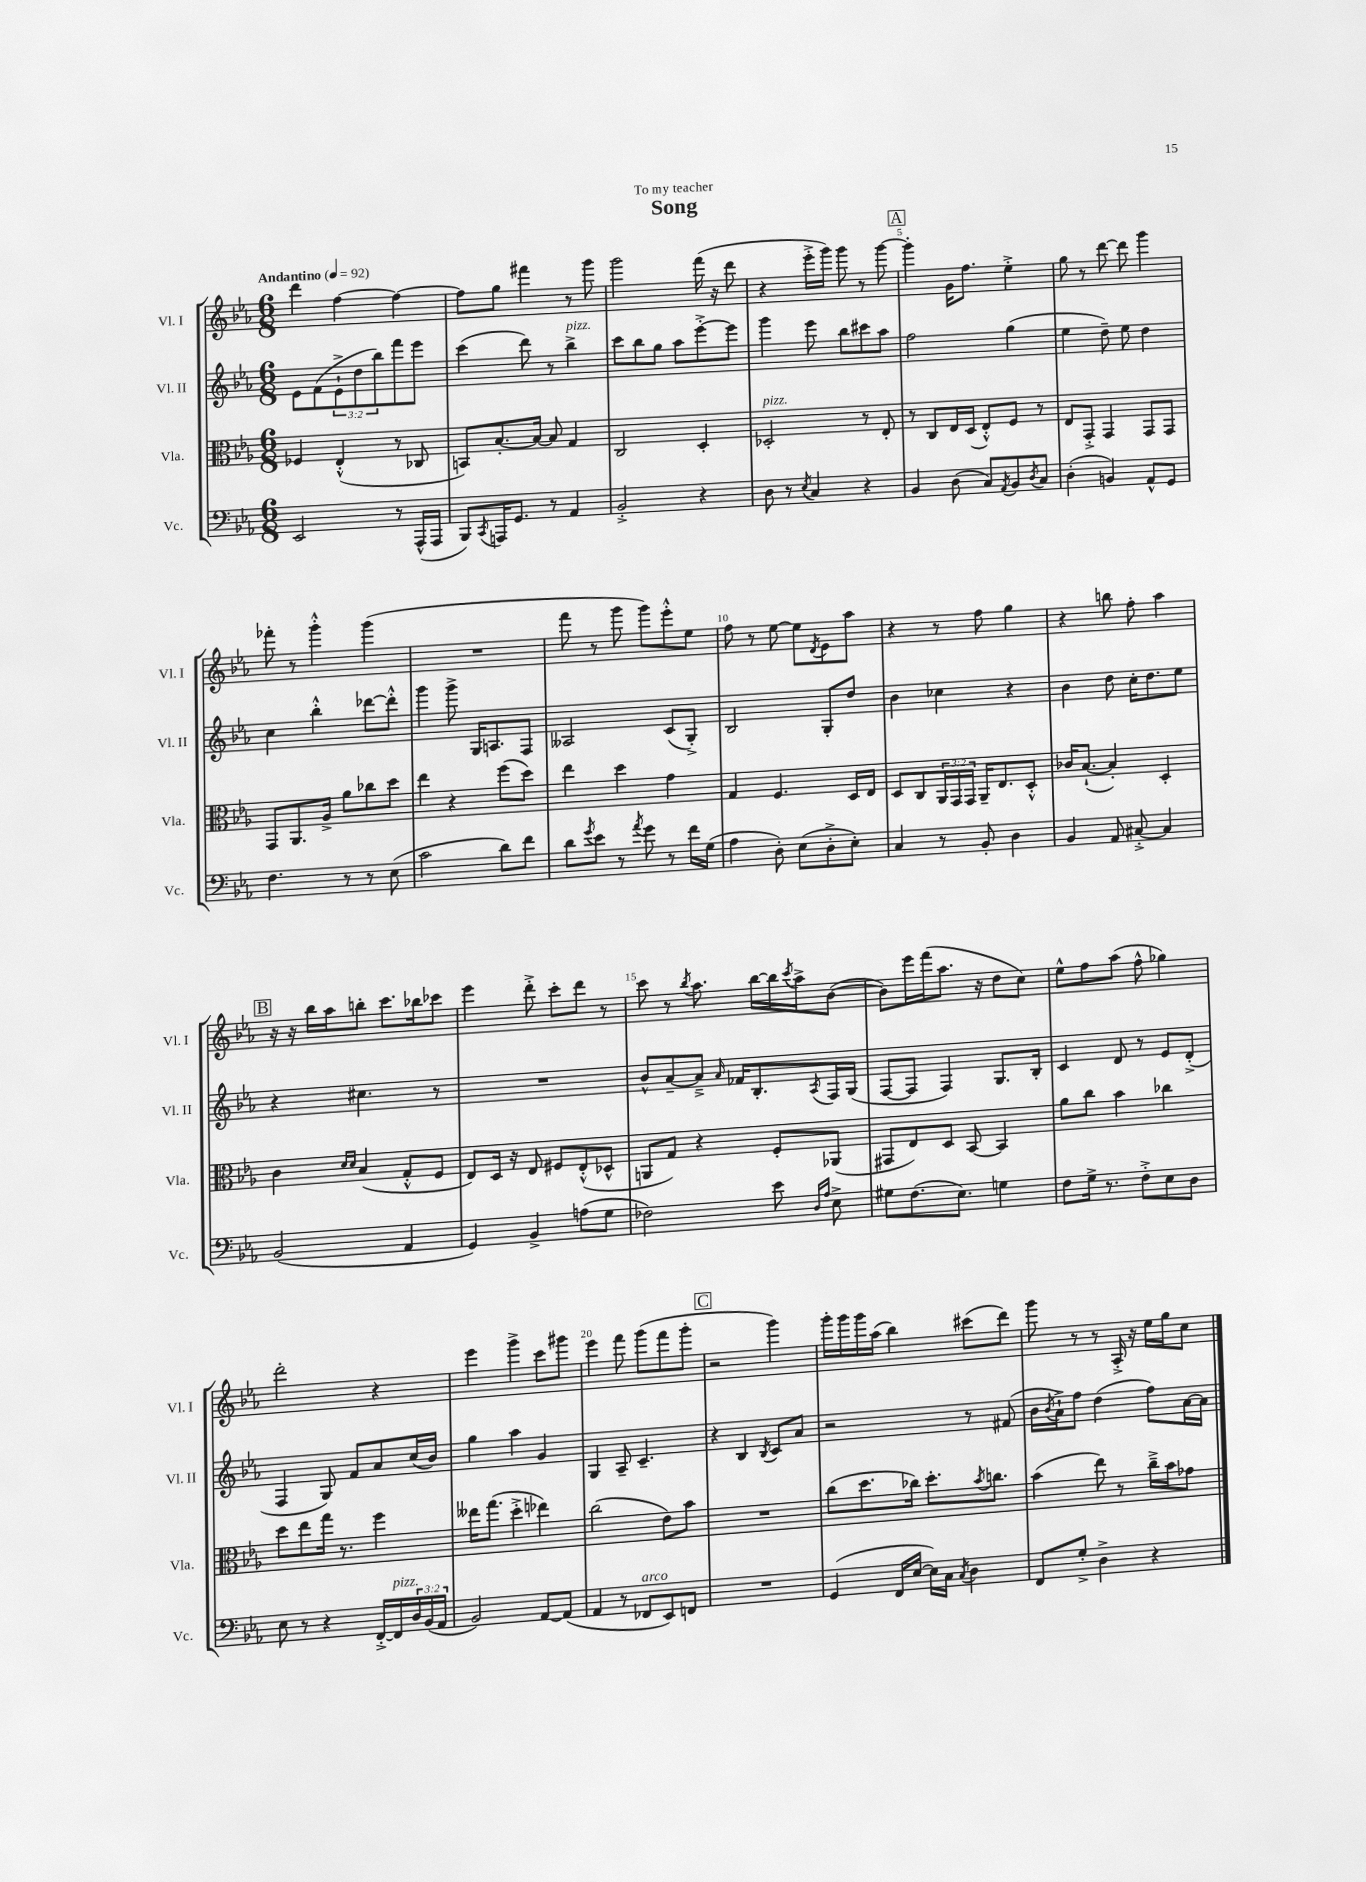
\header { title = "Song" dedication = "To my teacher" }
<<
\new StaffGroup <<
\new Staff = "s0" \with { instrumentName = "Vl. I" shortInstrumentName = "Vl. I" } {
    \clef treble \key ees \major \numericTimeSignature \time 6/8 \tempo "Andantino" 4 = 92
    d'''4 f''4~ f''4~ |
    f''8 g''8 fis'''4 r8 g'''8 |
    g'''2 f'''16( r16 d'''8 |
    r4 ees'''16-.-> g'''16) g'''8 r8 g'''8~ |
    \mark \markup { \box "A" } g'''4-. g'16 f''8. ees''4-.-> |
    g''8 r8 d'''8~ d'''8 g'''4 |
    fes'''8-. r8 g'''4-.-^ g'''4( |
    R2. |
    f'''8 r8 g'''8 g'''8) ees'''8-.-^ ees''8 |
    f''8 r8 ees''8~ ees''8 \acciaccatura { d'8 } ees'8 aes''8 |
    r4 r8 f''8 g''4 |
    r4 b''8 f''8-. aes''4 |
    \mark \markup { \box "B" } r16 r16 bes''16 aes''16 b''8-. c'''8. bes''16 ces'''8 |
    ees'''4 d'''8-.-> c'''8-. d'''8 r8 |
    c'''8 r8 \acciaccatura { bes''8 } aes''8. bes''16~ bes''16 \acciaccatura { c'''8 } aes''16-> bes'8~( |
    bes'8) ees'''16 f'''16( aes''8. r16 d''8 c''8) |
    ees''8-^ f''8 aes''8( f''8-^ ges''4) |
    d'''2-. r4 |
    ees'''4 g'''4-> c'''8 gis'''8 |
    ees'''4 f'''8 g'''8( f'''8 g'''8-. |
    \mark \markup { \box "C" } r2 g'''4) |
    g'''16-. g'''16 g'''16 aes''16( bes''4) cis'''8( d'''8) |
    g'''8 r8 r8 aes16-.-> r16 ees''16 g''16 c''8 \bar "|." |
}
\new Staff = "s1" \with { instrumentName = "Vl. II" shortInstrumentName = "Vl. II" } {
    \clef treble \key ees \major \numericTimeSignature \time 6/8 \override Staff.TupletNumber.text = #tuplet-number::calc-fraction-text
    ees'8 f'8( \tuplet 3/2 { ees'8-!-> d''8 bes''8) } f'''8 ees'''8 |
    c'''4( d'''8) r8 bes''4->^\markup { \italic "pizz." } |
    c'''8 bes''8 g''8 aes''8 ees'''8~-.-> ees'''8 |
    g'''4 ees'''8 bes''8 cis'''8 aes''8 |
    \mark \markup { \box "A" } f''2 g''4( |
    ees''4 d''8--) ees''8 d''4 |
    c''4 bes''4-.-^ des'''8~ des'''8-.-^ |
    g'''4 g'''8-> g16 a8. f8 |
    aeses2 c'8( g8-.->) |
    bes2 g8-. d''8 |
    bes'4 ces''4 r4 |
    bes'4 d''8 c''16-. d''8. ees''8 |
    \mark \markup { \box "B" } r4 cis''4. r8 |
    R2. |
    bes'8-^ aes'8~-- aes'8---> \grace { aes'16 } fes'16 bes8.-. \acciaccatura { aes8 } f16 g16( |
    f8~ f8 f4) g8. bes16-. |
    c'4 d'8 r8 ees'8 d'8-.->( |
    f4 g8) f'8 aes'8 c''16( bes'16) |
    g''4 aes''4 g'4 |
    g4 aes8-- c'4.-- |
    \mark \markup { \box "C" } r4 bes4 \acciaccatura { bes8 } c'8 aes'8 |
    r2 r8 fis'8( |
    bes'16 \acciaccatura { bes'8 } aes'16-!->) f''8 d''4( f''8) aes'16~ aes'16 \bar "|." |
}
\new Staff = "s2" \with { instrumentName = "Vla." shortInstrumentName = "Vla." } {
    \clef alto \key ees \major \numericTimeSignature \time 6/8 \override Staff.TupletNumber.text = #tuplet-number::calc-fraction-text
    fes4 ees4-.-^( r8 ces8 |
    b,8) bes8.~-. bes16~ bes8 g4 |
    c2 d4-. |
    des2-.^\markup { \italic "pizz." } r8 ees8-. |
    \mark \markup { \box "A" } r8 c8 ees16 d16( ees8-.-^) f8 r8 |
    ees8 g,8-.-> g,4 g,8 g,8 |
    g,8 aes,8. aes16-> aes'8 ces''8 d''8 |
    ees''4 r4 f''8( d''8) |
    ees''4 d''4 g'4 |
    g4 f4. d16 ees16 |
    d8 c8 \tuplet 3/2 { aes,16 g,16 g,16 } aes,16-- ees8. d8-.-^ |
    ces'16 bes8.~-!( bes4-.) d4-. |
    \mark \markup { \box "B" } c'4 \grace { d'16 d'16 } bes4( g8-.-^ f8 |
    ees8) d16 r16 ees8 fis8 ees8-.-^( des8-^ |
    a,8 g8) r4 f8-. aes,8( |
    gis,8 ees8) d8 bes,8~ bes,4 |
    aes'8 c''8 bes'4 ces''4 |
    d''8 ees''8 g''16 r8. f''4 |
    eeses''16 g''8.( d''4-.-> ees''4) |
    c''2( ees'8) bes'8 |
    \mark \markup { \box "C" } R2. |
    c''8( d''8. ces''16) d''8.-. \acciaccatura { bes'8 } c''8. |
    bes'4( ees''8) r8 c''16---> bes'16 ges'8 \bar "|." |
}
\new Staff = "s3" \with { instrumentName = "Vc." shortInstrumentName = "Vc." } {
    \clef bass \key ees \major \numericTimeSignature \time 6/8 \override Staff.TupletNumber.text = #tuplet-number::calc-fraction-text
    ees,2 r8 aes,,16-^( aes,,16 |
    bes,,8) \acciaccatura { c,8 } a,,16 g,8. r8 aes,4 |
    bes,2-.-> r4 |
    d8 r8 \acciaccatura { ees8 } c4 r4 |
    \mark \markup { \box "A" } bes,4 d8( c8) \acciaccatura { aes,8 } bes,8 \acciaccatura { d8 } c8 |
    d4-.( b,4) aes,8-^ g,8 |
    f4. r8 r8 ees8( |
    c'2 d'8) f'8 |
    d'8 \acciaccatura { g'8 } ees'8 r8 \acciaccatura { aes'8 } g'8 r8 f'16 g16( |
    aes4 d8-.) ees8( d8-.-> ees8-.) |
    c4 r8 bes,8-. d4 |
    bes,4 aes,8 cis8~-.-> cis4 |
    \mark \markup { \box "B" } bes,2( aes,4 |
    g,4) bes,4-> a8( g8 |
    fes2) ees'8 \grace { d16 aes16 } ees8-> |
    gis8 f8.( ees8.) g4 |
    f8 g16-> r8. f8-.-> ees8 d8 |
    ees8 r8 r4 f,16~-.-> f,16^\markup { \italic "pizz." } \tuplet 3/2 { d16 bes,16( aes,16 } |
    bes,2) aes,8~ aes,8( |
    aes,4 r8 fes,8^\markup { \italic "arco" } ees,8) f,8 |
    \mark \markup { \box "C" } R2. |
    g,4( f,16 ees16~ ees16) c16 \acciaccatura { c8 } d4 |
    f,8 g8-.-> d4-> r4 \bar "|." |
}
>>
>>
\layout { \context { \Score \override BarNumber.break-visibility = ##(#f #t #t) barNumberVisibility = #(every-nth-bar-number-visible 5) } }
